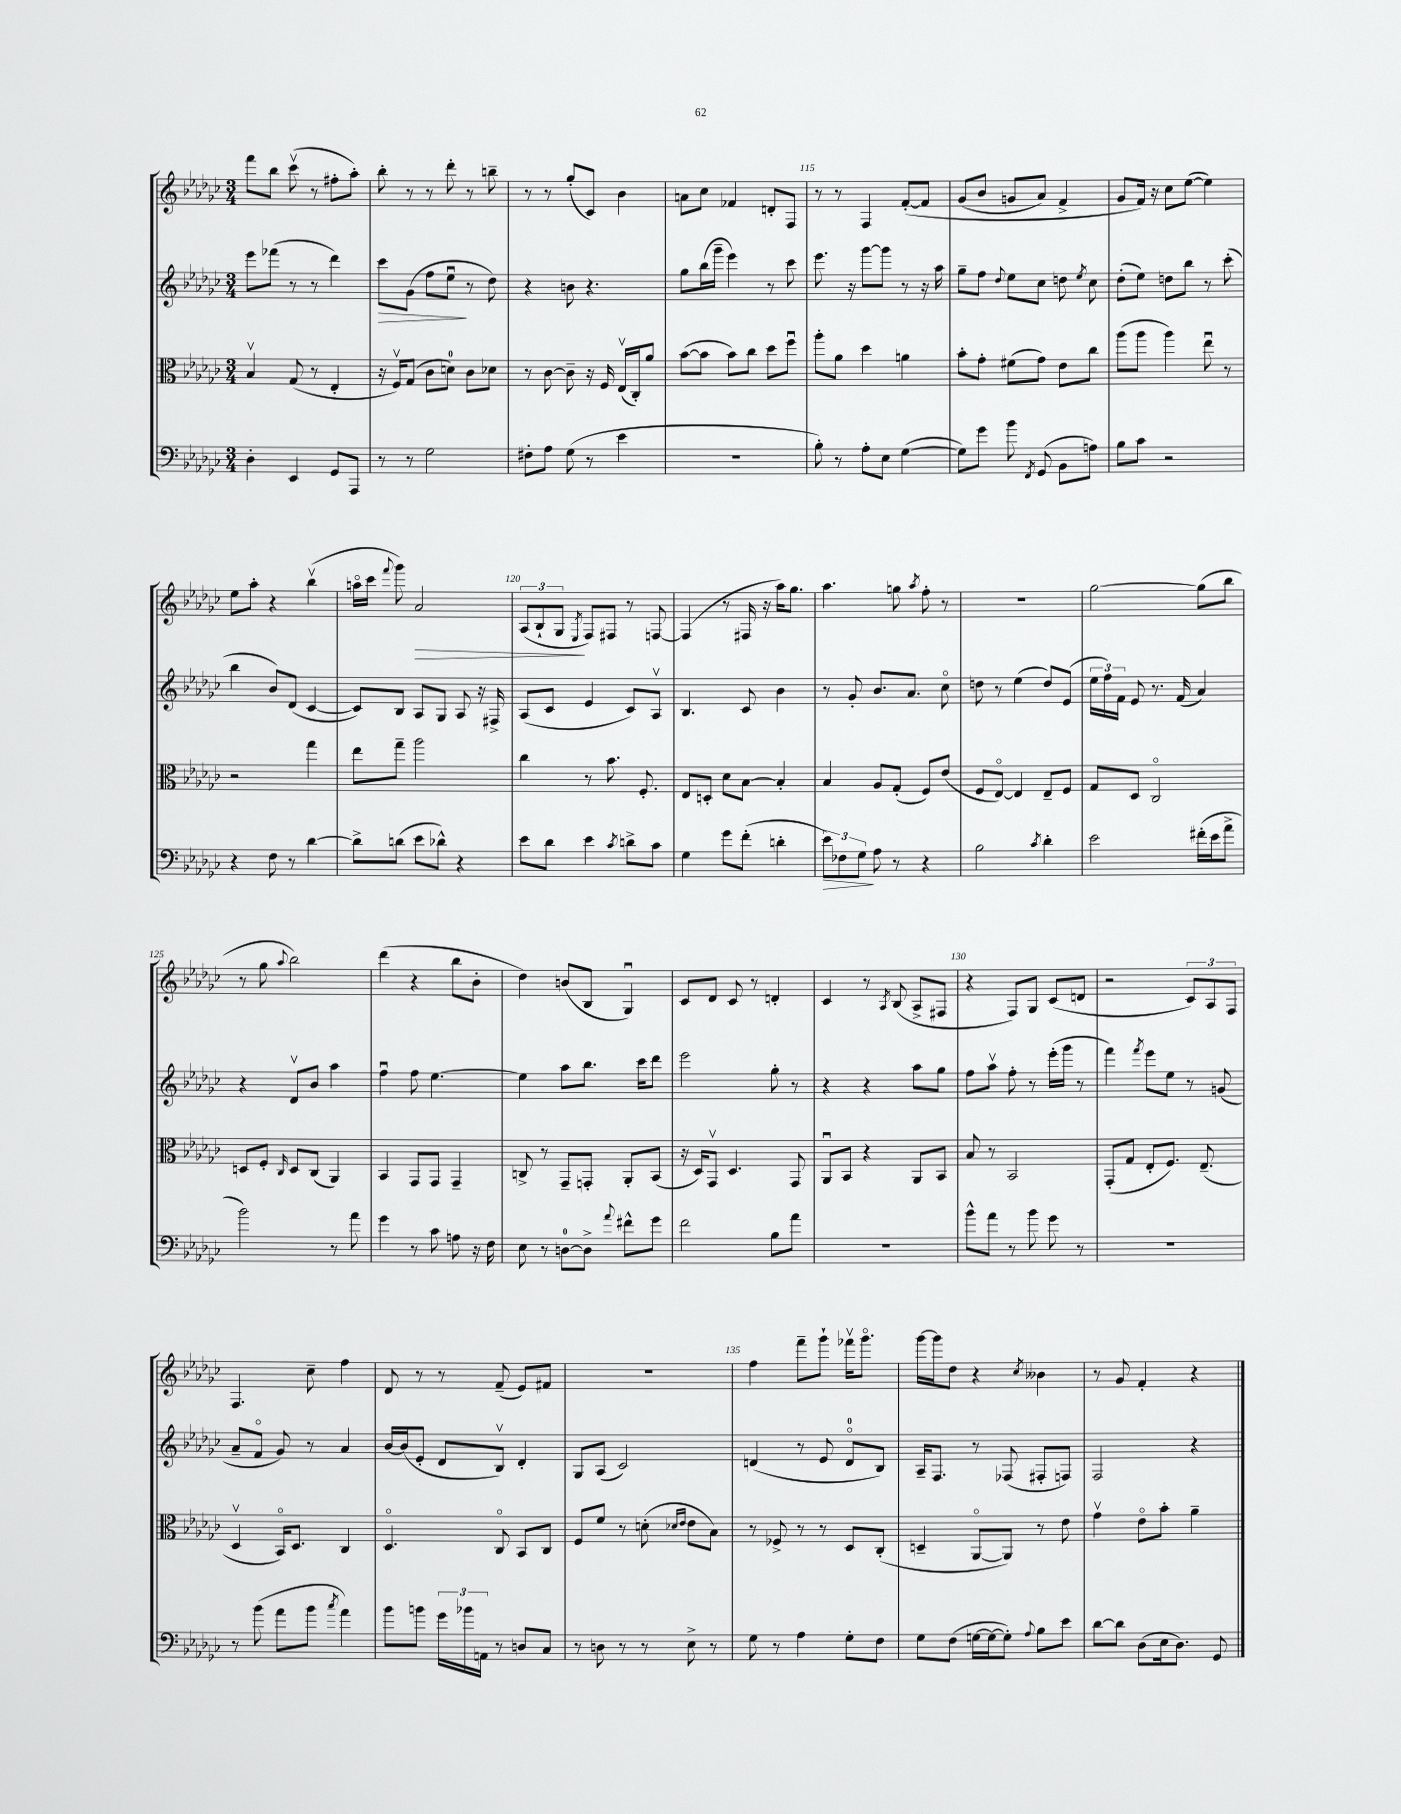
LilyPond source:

<<
\new StaffGroup <<
\new Staff = "s0" {
    \clef treble \key ges \major \numericTimeSignature \time 3/4
    \autoBeamOff f'''8[ bes''8] ces'''8\upbow( r8 fis''8[-. aes''8]-.) |
    bes''8-. r8 r8 des'''8-. r8 b''8-- |
    r8 r8 ges''8[-.( ces'8]) bes'4 |
    a'8[ ces''8] fes'4 d'8[-. f8] |
    r8 r8 f4 f'8[~-.\( f'8] |
    ges'8[( bes'8] g'8[ aes'8]) f'4-> |
    ges'8[ f'16]\) r16 ces''8[ ees''8]~( ees''4) |
    ees''8[ aes''8]-. r4 bes''4\upbow( |
    a''16[\flageolet ces'''16] \appoggiatura { f'''8 } ges'''8) aes'2\> |
    \tuplet 3/2 { aes8[( bes8-! ges8]\! } \acciaccatura { ees8 } f8[) fis8] r8 f8~ |
    f4( r8 fis16 r16 aes''16[) ges''8.] |
    aes''4. g''8 \acciaccatura { aes''8 } f''8-. r8 |
    R2. |
    ges''2~ ges''8[( bes''8] |
    r8 ges''8 \appoggiatura { aes''8 } bes''2) |
    des'''4( r4 bes''8[ bes'8]-. |
    des''4) b'8[( bes8] ges4\downbow) |
    ces'8[ des'8] ces'8 r8 d'4-. |
    ces'4 r8 \acciaccatura { aes8 } bes8( aes8[-> fis8] |
    r4 f8[) ges8] ces'8[( d'8] |
    r2 \tuplet 3/2 { ces'8[) aes8 f8] } |
    f4. ces''8-- f''4 |
    des'8 r8 r8 f'8--( ees'8[) fis'8] |
    R2. |
    f''4 f'''8[-- ges'''8]-! fes'''16[\upbow ges'''8.]\flageolet |
    ges'''16[~ ges'''16 des''8] r4 \acciaccatura { ces''8 } beses'4 |
    r8 ges'8 f'4-. r4 \bar "|." |
}
\new Staff = "s1" {
    \clef treble \key ges \major \numericTimeSignature \time 3/4
    \autoBeamOff ees'''8[ fes'''8]( r8 r8 des'''4) |
    ces'''8[\> ges'8]( f''8[ ees''8]\downbow\! r8 des''8) |
    r4 b'8 r4. |
    ges''8[ bes''16( ges'''16]-- ees'''4) r8 ces'''8 |
    ees'''8. r16 ges'''8[~ ges'''8] r8 r16 aes''16 |
    ges''8[-- f''8] \appoggiatura { des''8 } ees''8[ ces''8] d''8 \acciaccatura { ees''8 } ces''8 |
    des''8[-.( ees''8]) d''8[ bes''8] r8 ces'''8-.( |
    bes''4 bes'8[) des'8]( ces'4~ |
    ces'8[) bes8] aes8[ ges8] aes8 r16 fis16-> |
    aes8[( ces'8] ees'4 ces'8[) aes8]\upbow |
    bes4. ces'8 bes'4 |
    r8 ges'8-. bes'8.[ aes'8.] ces''8\flageolet |
    d''8 r8 ees''4( d''8[) ees'8]( |
    \tuplet 3/2 { ees''16[ f''16) f'16] } ees'8 r8. f'16( aes'4) |
    r4 des'8[\upbow bes'8] aes''4 |
    f''4\downbow f''8 ees''4.~ |
    ees''4 aes''8[ bes''8.] ces'''16[ des'''8] |
    ees'''2 ges''8-. r8 |
    r4 r4 aes''8[ ges''8] |
    f''8[ aes''8]\upbow f''8-. r8 ees'''16[-.( ges'''16] r8 |
    f'''4) \acciaccatura { f'''8 } ees'''8[ ees''8] r8 g'8( |
    aes'8[-- f'8]\flageolet ges'8) r8 aes'4 |
    bes'16[~ bes'16( ees'8]-. des'8[ bes8]\upbow) des'4-. |
    ges8[ aes8]( ces'2) |
    d'4( r8 ees'8 d'8[-0\flageolet bes8]) |
    aes16[-- f8.] r8 fes8( fis8[-. f8]) |
    f2 r4 \bar "|." |
}
\new Staff = "s2" {
    \clef alto \key ges \major \numericTimeSignature \time 3/4
    \autoBeamOff bes4\upbow ges8( r8 ees4-. |
    r16 f16[\upbow) ges8]( ces'8[ d'8]-0) ces'8[ des'8] |
    r8 ces'8~ ces'8-- r16 f16 ees16[\upbow( ces16-.) aes'8] |
    bes'8[~( bes'8] bes'8[) ces''8] des''8[ f''8]\downbow |
    aes''8[-. aes'8] des''4 a'4 |
    bes'8[-. ges'8]-. fis'8[( ges'8]) ees'8[ ces''8] |
    aes''8[( aes''8] aes''4) ees''8\downbow r8 |
    r2 ges''4 |
    ees''8[ ges''8]-- aes''2 |
    ces''4 r8 bes'8. f8.-. |
    ees8[ d8]-. des'8[ bes8]~ bes4-. |
    bes4 aes8[ ges8]-.( f8[) ees'8]( |
    f8[ ees8]~\flageolet) ees4 ees8[-- f8] |
    ges8[ des8] ces2\flageolet |
    d8[ f8]-. \grace { ces16 } d8[ ces8]( aes,4) |
    bes,4 ges,8[ ges,8] ges,4-- |
    c8-> r8 ges,8[-- g,8]-. aes,8[-. bes,8]( |
    r16 des16[) ges,8]\upbow des4. ges,8 |
    aes,8[\downbow bes,8] r4 aes,8[ bes,8] |
    bes8 r8 bes,2 |
    ges,8[-.( ges8] ees8[-. f8.]) ees8.--( |
    des4\upbow bes,16[\flageolet) des8.] ces4 |
    des4.\flageolet ces8\flageolet bes,8[ ces8] |
    f8[ f'8] r8 d'8-.( \grace { des'16[ ees'16] } ees'8[ bes8]) |
    r8 fes8-> r8 r8 des8[ ces8]-.( |
    d4-- aes,8[~\flageolet aes,8]) r8 ees'8 |
    ges'4\upbow ees'8[\flageolet bes'8]-. aes'4-- \bar "|." |
}
\new Staff = "s3" {
    \clef bass \key ges \major \numericTimeSignature \time 3/4
    \autoBeamOff des4-. ees,4 ges,8[ aes,,8] |
    r8 r8 ges2 |
    fis8[-. aes8] ges8( r8 ees'4 |
    R2. |
    bes8-.) r8 aes8[-. ees8] ges4~( |
    ges8[) ges'8] bes'8 \acciaccatura { f,8 } ges,8( bes,8[ a8]) |
    bes8[ ces'8] r2 |
    r4 f8 r8 des'4~ |
    des'8[-> d'8]( ees'8[ des'8]-^) r4 |
    ees'8[ des'8] ees'4 \acciaccatura { ces'8 } d'8[-> ces'8] |
    ges4 ges'8[ f'8]-.( d'4-. |
    \tuplet 3/2 { ees'8[\>) fes8 ges8]\! } aes8 r8 r4 |
    bes2 \acciaccatura { ces'8 } des'4-. |
    ees'2 fis'16[-.( ees'16 aes'8]-> |
    bes'2) r8 aes'8 |
    ges'4 r8 ces'8 a8 r16 f16 |
    ees8 r8 d8[-0~ d8]-> \appoggiatura { aes'8 } fis'8[-^ ges'8] |
    f'2 bes8[ aes'8] |
    R2. |
    bes'8[-^ aes'8] r8 bes'8 ges'8 r8 |
    R2. |
    r8 bes'8( aes'8[ bes'8] \acciaccatura { ces''8 } aes'4) |
    bes'8[ b'8] \tuplet 3/2 { ges'16[ bes'16 a,16] } r8 d8[ ces8] |
    r8 d8 r8 r8 ees8-> r8 |
    ges8 r8 aes4 ges8[-. f8] |
    ges8[ f8]( g16[~ g16~ g8]-.) \appoggiatura { aes8 } bes8[ ees'8] |
    des'8[~ des'8] des8[( ees16 des8.]) ges,8 \bar "|." |
}
>>
>>
\layout { \context { \Score currentBarNumber = #111 \override BarNumber.break-visibility = ##(#f #t #t) barNumberVisibility = #(every-nth-bar-number-visible 5) } }
